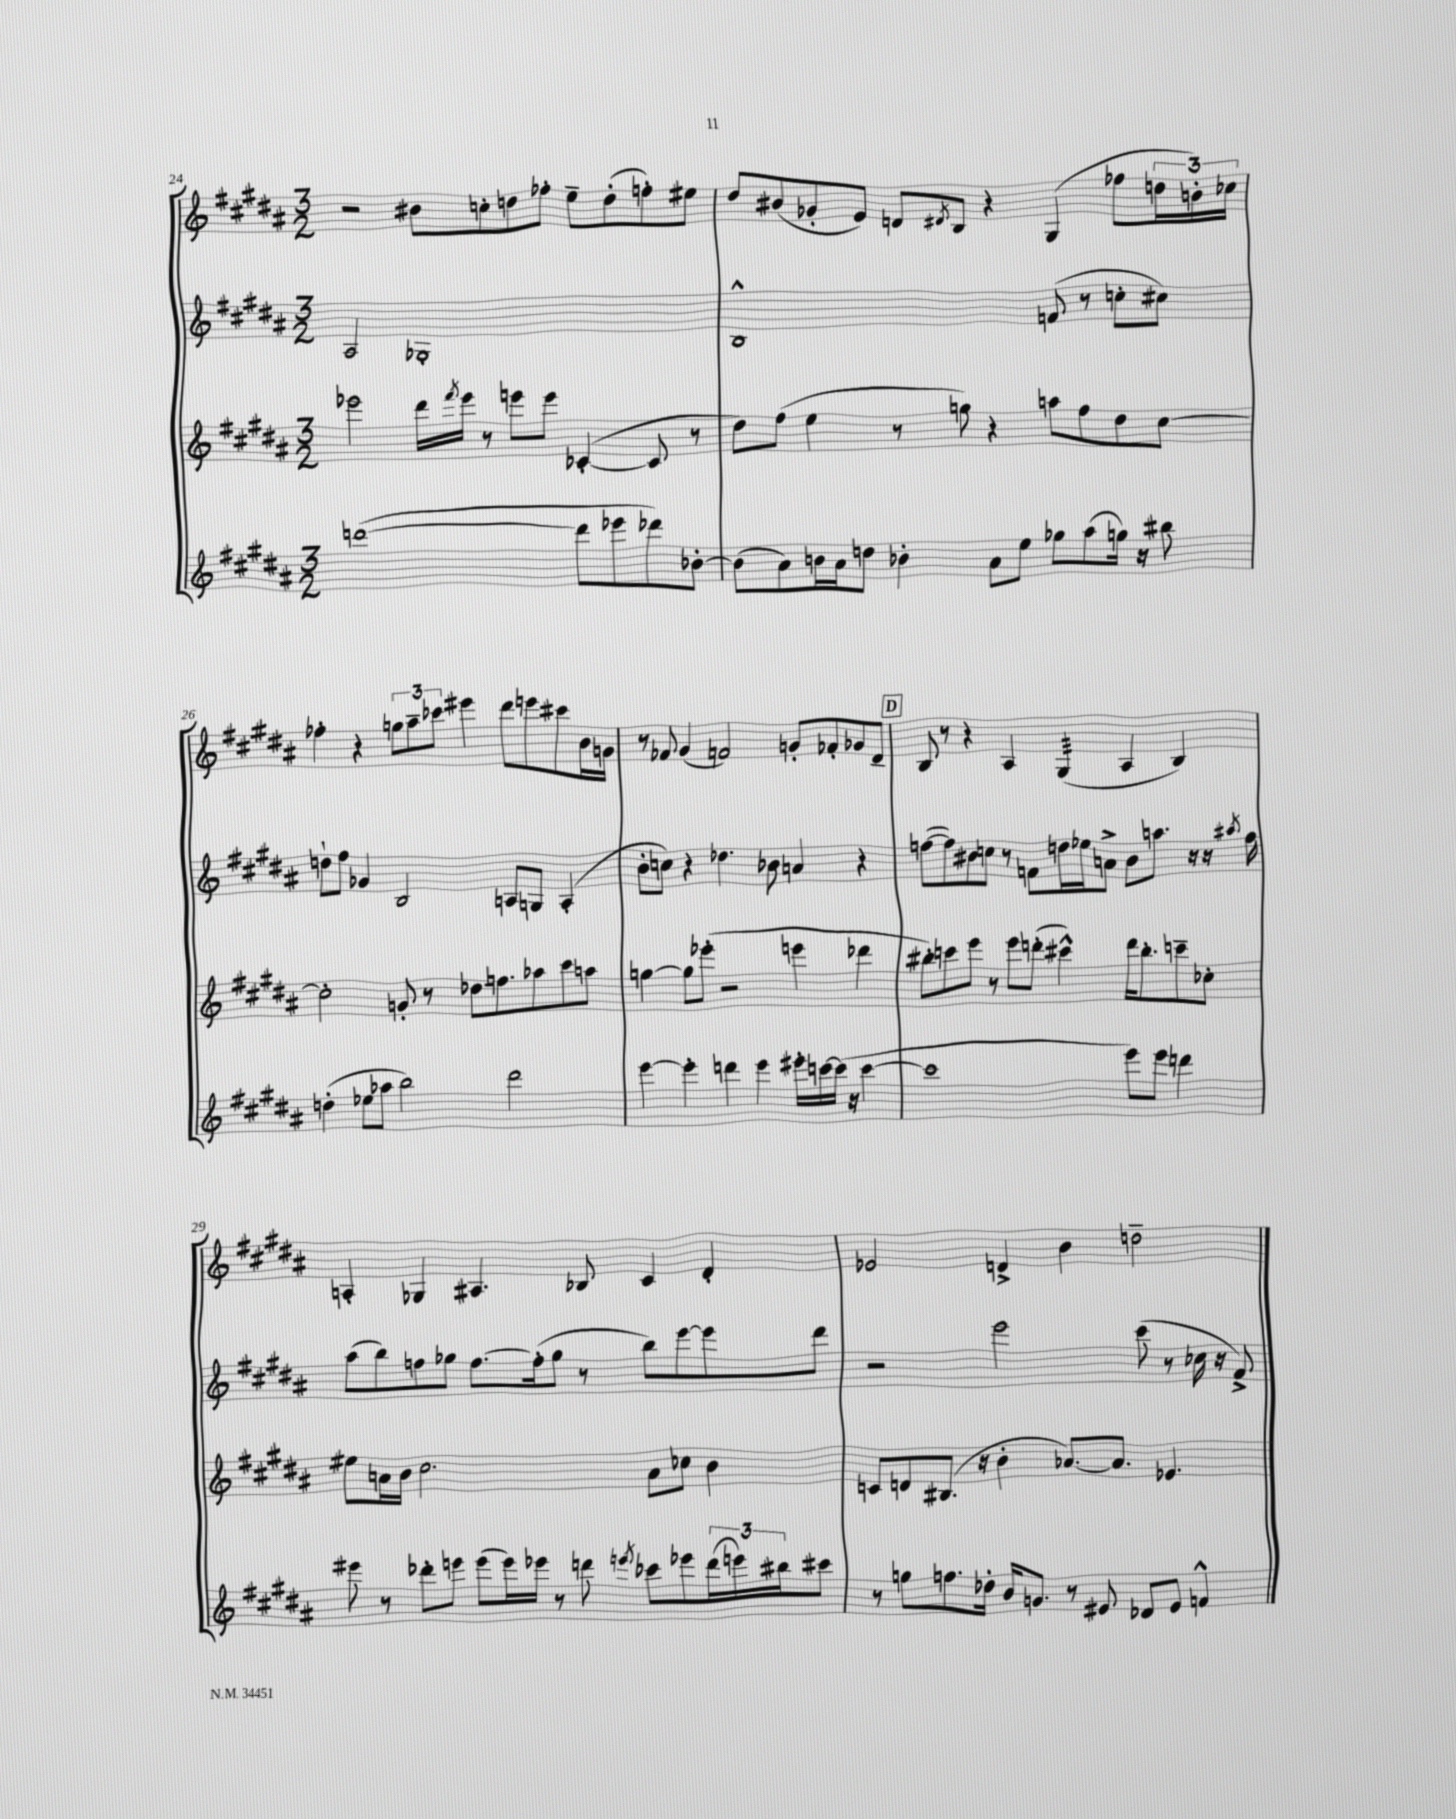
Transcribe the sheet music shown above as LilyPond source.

<<
\new StaffGroup <<
\new Staff = "s0" {
    \clef treble \key b \major \numericTimeSignature \time 3/2
    r2 bis'8 c''8-. d''8 fes''8-. e''8-- d''8-.( f''8-.) eis''8 |
    dis''8 bis'8( ges'8-. e'8) d'8 \acciaccatura { dis'8 } b8 r4 gis4( fes''8 \tuplet 3/2 { d''16 b'16-.) ces''16 } |
    fes''4-. r4 \tuplet 3/2 { g''8 ais''8-- ces'''8 } eis'''4 dis'''8 e'''8 cis'''8 b'16 g'16 |
    r8 fes'8 gis'4( f'2) g'8-. fes'8-. ges'8 dis'8-- |
    \mark \markup { \box "D" } b8 r8 r4 ais4 gis4:32( ais4 b4) |
    a4-. ges4 ais4. bes8 cis'4 dis'4-. |
    ees'2 d'4-> b'4 d''2-- \bar "|." |
}
\new Staff = "s1" {
    \clef treble \key b \major \numericTimeSignature \time 3/2
    ais2 ges1-. |
    b1-^ f'8( r8 c''8-. cis''8) |
    d''8-! fis''8 ges'4 b2 a8 g8 a4-.( |
    b'8-. c''8) r4 des''4. bes'8 a'4 r4 |
    \mark \markup { \box "D" } f''8~( f''8) bis'8 c''8 r8 f'8 d''16 ees''16 a'8-> bis'8 a''8. r16 r16 \acciaccatura { ais''8 } f''16 |
    ais''8( b''8) f''8 ges''8 f''8.~ f''16-.( ges''8 r8 b''8) e'''8~ e'''8 dis'''8 |
    r2 e'''2 cis'''8( r8 ces''16 r16 fis'8->) \bar "|." |
}
\new Staff = "s2" {
    \clef treble \key b \major \numericTimeSignature \time 3/2
    ees'''2 dis'''16 \acciaccatura { fis'''8 } ees'''16 r8 e'''8 e'''8 ces'4~-.( ces'8 r8 |
    dis''8) fis''8( e''4 r8 g''8) r4 a''8 fis''8 dis''8 cis''8~ |
    cis''2-. g'8-. r8 des''8. f''8. aes''8 cis'''8 a''8 |
    g''4~ g''8 ees'''8-.( r2 e'''4 des'''4 |
    \mark \markup { \box "D" } bis''8-.) c'''8 e'''8 r8 e'''8 d'''8-.( cis'''4-^) d'''16 bis''8.-. c'''8-- ces''8-. |
    eis''8 a'16 b'16 cis''2. a'8 ces''8 b'4 |
    c'8 d'8 bis8.( r16 b'4-. aes'8.~) aes'8. ees'4. \bar "|." |
}
\new Staff = "s3" {
    \clef treble \key b \major \numericTimeSignature \time 3/2
    d'''1~( d'''8 ees'''8 des'''8) bes'8~-. |
    bes'8( ais'8) b'16 ais'16 d''8 bes'4-. ais'8 e''8 ges''8 ais''8( g''16) r16 bis''8 |
    d''4-.( ees''8 aes''8 b''2) dis'''2 |
    e'''4~ e'''4-. d'''4 e'''4 eis'''16-. c'''16~ c'''16( r16 c'''4~ |
    \mark \markup { \box "D" } c'''1 e'''8) e'''8 d'''4 |
    eis'''8 r8 des'''8-. e'''8 e'''8( e'''16) ees'''16 r8 d'''8 \acciaccatura { e'''8 } ces'''8 ees'''8 \tuplet 3/2 { d'''16( e'''16) bis''16 } cis'''8 |
    r8 g''8 f''8. des''16-. b'16 g'8. r8 eis'8 des'8 eis'8 f'4-^ \bar "|." |
}
>>
>>
\layout { \context { \Score currentBarNumber = #24 } }
